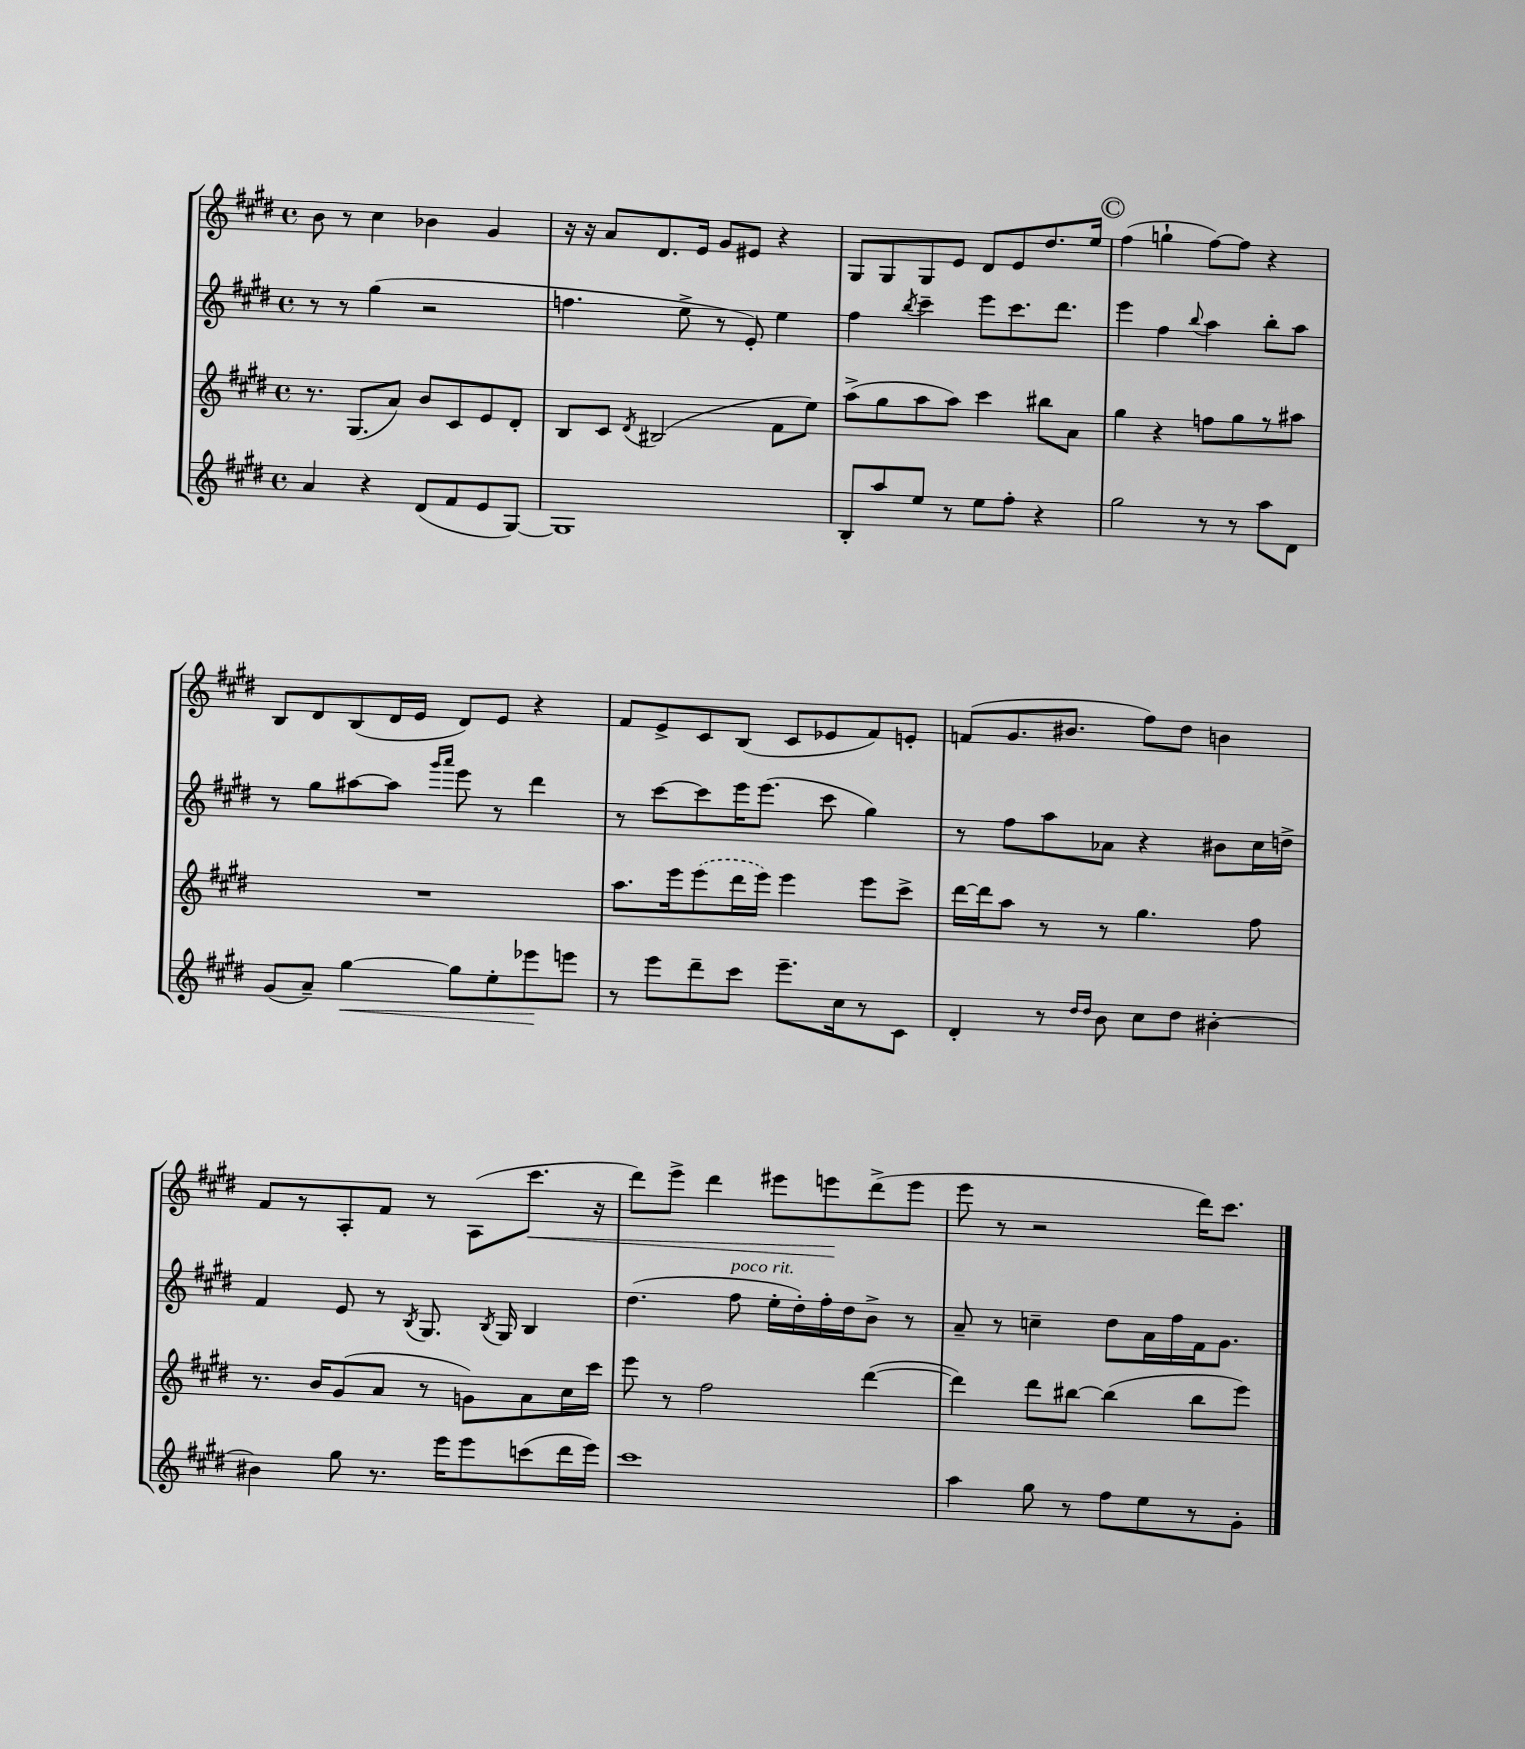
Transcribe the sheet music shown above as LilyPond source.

<<
\new StaffGroup <<
\new Staff = "s0" {
    \clef treble \key e \major \defaultTimeSignature \time 4/4
    \autoBeamOff b'8 r8 cis''4 bes'4 gis'4 |
    r16 r16 a'8[ dis'8. e'16] gis'8[ eis'8] r4 |
    gis8[ gis8 gis8 e'8] dis'8[ e'8 dis''8. e''16] |
    \mark \markup { \circle "C" } fis''4( g''4-! fis''8[~) fis''8] r4 |
    b8[ dis'8 b8( dis'16 e'16] dis'8[) e'8] r4 |
    fis'8[ e'8-> cis'8 b8]( cis'8[ ees'8 fis'8) e'8]-. |
    f'8[( gis'8. bis'8.] fis''8[) dis''8] b'4 |
    fis'8[ r8 a8-. fis'8] r8 a8[( cis'''8.]\< r16 |
    dis'''8[) e'''8]-> dis'''4 eis'''8[ e'''8\! dis'''8->( e'''8] |
    e'''8 r8 r2 dis'''16[) cis'''8.] \bar "|." |
}
\new Staff = "s1" {
    \clef treble \key e \major \defaultTimeSignature \time 4/4
    \autoBeamOff r8 r8 gis''4( r2 |
    f''4. e''8-> r8 e'8-.) e''4 |
    fis''4 \acciaccatura { b''8 } cis'''4-- e'''8[ cis'''8. dis'''8.] |
    \mark \markup { \circle "C" } e'''4 fis''4 \appoggiatura { b''8 } a''4 b''8[-. a''8] |
    r8 gis''8[ ais''8~ ais''8] \grace { gis'''16[ a'''16] } e'''8 r8 dis'''4 |
    r8 cis'''8[~ cis'''8 e'''16 e'''8.]( cis'''8 gis''4) |
    r8 fis''8[ a''8 aes'8] r4 bis'8[ cis''16 d''16]-> |
    fis'4 e'8 r8 \acciaccatura { b8 } gis8. \acciaccatura { b8 } gis16 b4 |
    dis''4.( fis''8^\markup { \italic "poco rit." } e''16[-. dis''16-.) fis''16-. dis''16 b'8]-> r8 |
    a'8-- r8 c''4-- dis''8[ a'16 fis''16 fis'16 gis'8.] \bar "|." |
}
\new Staff = "s2" {
    \clef treble \key e \major \defaultTimeSignature \time 4/4
    \autoBeamOff r8. gis8.[( a'8]) b'8[ cis'8 e'8 dis'8]-. |
    b8[ cis'8] \acciaccatura { dis'8 } bis2( fis'8[ e''8]) |
    a''8[->( gis''8 a''8 a''8]) cis'''4 bis''8[ a'8] |
    \mark \markup { \circle "C" } gis''4 r4 f''8[ gis''8 r8 ais''8] |
    R1 |
    a''8.[ e'''16 \once \slurDashed e'''8( dis'''16 e'''16]) e'''4 e'''8[ cis'''8]-> |
    dis'''16[~ dis'''16 a''8] r8 r8 gis''4. fis''8 |
    r8. b'16[ gis'8( a'8] r8 g'8[) a'8 cis''16 cis'''16] |
    e'''8 r8 fis''2 dis'''4~( |
    dis'''4) dis'''8[ bis''8]~ bis''4( bis''8[ e'''8]) \bar "|." |
}
\new Staff = "s3" {
    \clef treble \key e \major \defaultTimeSignature \time 4/4
    \autoBeamOff a'4 r4 dis'8[( fis'8 e'8 gis8]~) |
    gis1 |
    b8[-. a''8 e''8] r8 e''8[ fis''8]-. r4 |
    \mark \markup { \circle "C" } gis''2 r8 r8 a''8[ dis'8] |
    gis'8[( a'8]--) gis''4~\< gis''8[ e''8-. ees'''8\! e'''8] |
    r8 e'''8[ dis'''8-- cis'''8] e'''8.[-- cis''16 r8 cis'8] |
    dis'4-. r8 \grace { dis''16[ dis''16] } b'8 cis''8[ dis''8] bis'4~-. |
    bis'4 gis''8 r8. e'''16[ e'''8 c'''8( dis'''16 e'''16]) |
    cis'''1 |
    a''4 gis''8 r8 fis''8[ e''8 r8 gis'8]-. \bar "|." |
}
>>
>>
\layout { \context { \Score \remove "Bar_number_engraver" } }
